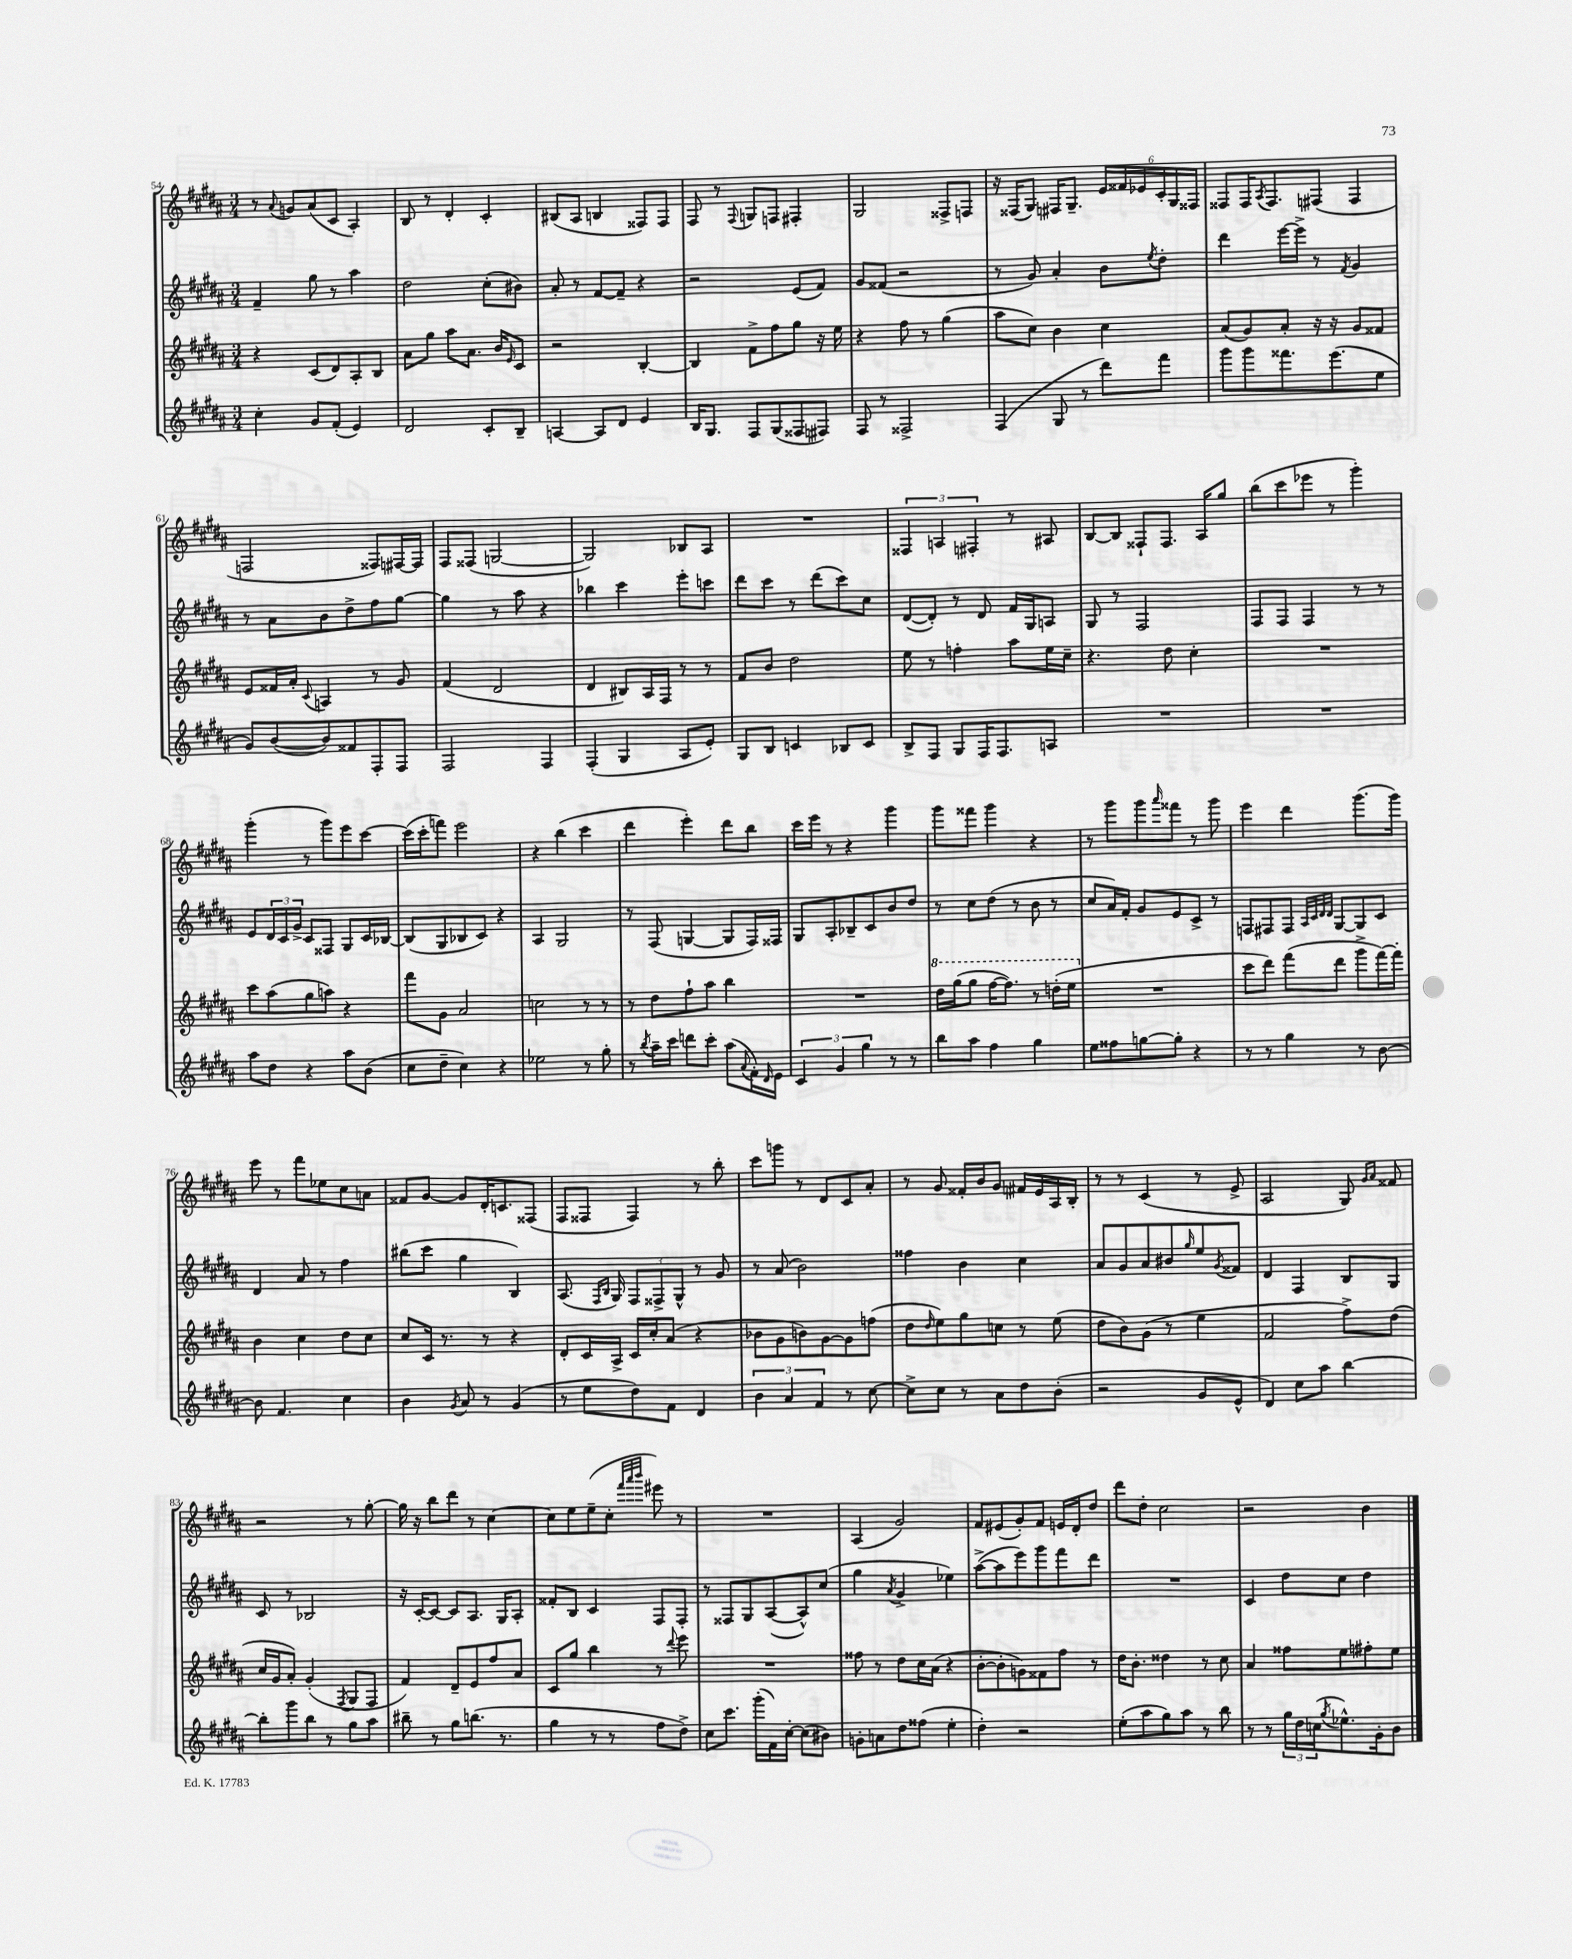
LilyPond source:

<<
\new StaffGroup <<
\new Staff = "s0" {
    \clef treble \key b \major \numericTimeSignature \time 3/4
    r8 \appoggiatura { ais'8 } g'8 ais'8( cis'8 ais4-.) |
    b8 r8 dis'4-. cis'4-. |
    bis8( ais8 b4 fisis8) fisis8 |
    fis8 r8 \appoggiatura { fis8 } g8 f8 fis4-. |
    gis2 fisis8-> f8 |
    r16 fisis16( gis8) fis16 gis8.-- \tuplet 6/4 { e'16 fisis'16 ees'16 cis'16-. gis16 fisis16 } |
    fisis8 fisis16 \acciaccatura { ais8 } fisis8. fis8( fis4 |
    f2 fisis8) fis16~ fis16 |
    fis8 fisis8( g2~ |
    g2) bes8 ais8 |
    R2. |
    \tuplet 3/2 { fisis4 a4 fis4-. } r8 ais8 |
    b8~ b8 fisis8-! fisis8. ais16 gis''8 |
    b''8( cis'''8 ees'''8 r8 gis'''4-.) |
    gis'''4-.( r8 gis'''8) e'''8 cis'''8~ |
    cis'''16( cis'''16-. f'''8) e'''2 |
    r4 b''4( cis'''4 |
    dis'''4 e'''4-.) dis'''8 b''8 |
    cis'''16 e'''16 r8 r4 gis'''4 |
    gis'''8 fisis'''8 gis'''4 r4 |
    r8 gis'''8 gis'''8 \grace { ais'''16 } fisis'''8 r8 gis'''8 |
    e'''4 dis'''4 gis'''8.( gis'''16) |
    e'''8 r8 fis'''8 ees''8 cis''8 a'8 |
    fisis'8 gis'8~ gis'8 dis'16-. c'8. fisis8( |
    fis8 fisis8 fisis4) r8 b''8-. |
    cis'''8 g'''8 r8 dis'8 cis'8 ais'8-. |
    r8 gis'8 fisis'16-. b'16 gis'8 fis'16 e'16 ais16 b16-. |
    r8 r8 cis'4( r8 e'8-> |
    ais2 gis8) \grace { gis'16 ais'16 } fisis'8 |
    r2 r8 gis''8~-. |
    gis''16 r16 b''8 dis'''8 r8 cis''4~ |
    cis''8 e''8 e''8--( cis''8-. \grace { fis'''32 ais'''32 b'''32 } eis'''8) r8 |
    R2. |
    ais4( gis'2) |
    fis'8 eis'8( gis'8-.) fis'8 e'16 dis'16-. dis''8 |
    dis'''8 dis''8-. cis''2 |
    r2 b'4 \bar "|." |
}
\new Staff = "s1" {
    \clef treble \key b \major \numericTimeSignature \time 3/4
    fis'4-- gis''8 r8 ais''4 |
    dis''2 cis''8-.( bis'8) |
    ais'8-. r8 fis'8~ fis'8-- r4 |
    r2 e'8( fis'8) |
    gis'8 fisis'8( r2 |
    r8 gis'8) ais'4-. b'8 \acciaccatura { e''8 } dis''8-. |
    dis'''4 e'''16~ e'''16-> r8 \acciaccatura { fis'8 } gis'4 |
    r8 ais'8 b'8 dis''8-> fis''8 gis''8~ |
    gis''4 r8 ais''8 r4 |
    bes''4 cis'''4 e'''8-. c'''8 |
    dis'''8 cis'''8 r8 dis'''8( cis'''8) cis''8 |
    dis'8~( dis'8-.) r8 dis'8 fis'16 gis16 a8 |
    gis8 r8 fis2 |
    fis8 fis8 fis4 r8 r8 |
    e'8 \tuplet 3/2 { dis'16 cis'16 gis'16-> } cis'8 fisis8 gis8 cis'16 bes16~ |
    bes8( gis8 bes8 cis'8) r4 |
    ais4 gis2 |
    r8 fis8( g4~ g8 fis16) fisis16 |
    gis8 ais8-. bes8-- cis'8 b'8 dis''8 |
    r8 cis''8 dis''8( r8 b'8 r8 |
    cis''8 ais'16) fis'16-. gis'8 e'8 cis'8-> r8 |
    f8 fis8 fis8 \grace { ais32 cis'32 dis'32 dis'32 } gis8~ gis8 cis'8 |
    dis'4 ais'8 r8 fis''4 |
    bis''8( cis'''8 gis''4 b4) |
    ais8.( \grace { fis16 b16 } gis16) \tuplet 3/2 { fis8 fisis8-> gis8-^ } r8 gis'8 |
    r8 ais'8( b'2) |
    fisis''4 b'4 cis''4 |
    ais'8 gis'8 ais'8 bis'8 \grace { gis''16 } e''8 \acciaccatura { gis'8 } fisis'8 |
    dis'4 fis4 b8 gis8 |
    cis'8 r8 bes2 |
    r16 cis'16~-. cis'8~ cis'8 ais8. gis16 ais8-. |
    fisis'8-. b8 cis'4 fis8 fis8-. |
    r8 fisis8 gis8 ais8~( ais8-^) cis''8( |
    gis''4 \acciaccatura { ais'8 } gis'4-> ees''4) |
    ais''8~->( ais''8 e'''8) gis'''8 fis'''8 dis'''8 |
    R2. |
    cis'4 dis''8 cis''8 dis''4 \bar "|." |
}
\new Staff = "s2" {
    \clef treble \key b \major \numericTimeSignature \time 3/4
    r4 cis'8( dis'8) ais8-. b8 |
    ais'8 gis''8 ais''8 ais'8. b'16 \grace { e'16 } cis'8 |
    r2 b4~-. |
    b4 fis'8-> fis''8 gis''8 r16 e''16 |
    r4 fis''8 r8 gis''4( |
    ais''8 cis''8) b'4 cis''4 |
    ais'8( gis'8) ais'8-. r16 r16 gis'8 fisis'8 |
    e'8 fisis'16 ais'16-. \appoggiatura { cis'8 } a4 r8 gis'8 |
    fis'4( dis'2 |
    dis'4 bis8) ais16 fis16 r8 r8 |
    fis'8 b'8 dis''2 |
    e''8 r8 f''4-. ais''8 e''16 cis''16-- |
    r4. dis''8 cis''4-. |
    R2. |
    cis'''8 ais''8( gis''8 a''8) r4 |
    fis'''8 gis'8 ais'2 |
    c''2 r8 r8 |
    r8 dis''8 fis''8-! ais''8 b''4 |
    R2. |
    \ottava #1 dis'''16 gis'''16( gis'''8 fis'''16~ fis'''8.) r8 d'''16-.( e'''16 \ottava #0 |
    R2. |
    cis'''8 dis'''8) fis'''8( dis'''8 gis'''8-> fis'''16~) fis'''16-. |
    b'4 cis''4 dis''8 cis''8 |
    cis''8 cis'16 r8. r8 r4 |
    dis'8-. cis'16 ais16-> cis'16 cis''16-. ais'8( r4 |
    bes'8 gis'8 b'8) gis'8~ gis'8 f''8( |
    dis''8 \grace { dis''16 } e''8) gis''8 c''8 r8 e''8( |
    dis''8 b'8) gis'8( r8 e''4 |
    fis'2 fis''8->) dis''8( |
    cis''16 gis'16 ais'8-.) gis'4-.( \acciaccatura { fis8 } gis8 fis8 |
    fis'4) dis'8-- e'8 fis''8 ais'8 |
    cis'8 gis''8 b''4 r8 \appoggiatura { dis'''8 } e'''8 |
    R2. |
    fisis''8 r8 dis''8 cis''16 ais'16( r4 |
    b'8~-. b'8-. g'8) fisis'8 fis''8 r8 |
    dis''16 b'8.-. disis''4 r8 cis''8 |
    ais'4 fisis''8 e''8 fis''8-. e''8 \bar "|." |
}
\new Staff = "s3" {
    \clef treble \key b \major \numericTimeSignature \time 3/4
    cis''4-. gis'8 fis'8-.( e'4) |
    dis'2 cis'8-. b8-- |
    a4~ a8 dis'8 e'4 |
    b16 gis8. fis8 gis8( fisis8 fis8) |
    fis8 r8 fisis2-> |
    fis4( gis8 r8 dis'''8) fis'''8 |
    gis'''8 gis'''8 fisis'''8. e'''8.( e''8 |
    gis'8) b'8~( b'8) fisis'8 fis8-. fis8 |
    fis2 fis4 |
    fis4-.( gis4 ais8 e'8-.) |
    gis8 b8 c'4 bes8 c'8 |
    b8-> fis8 gis8 fis16 fis8. a8 |
    R2. |
    R2. |
    ais''8 dis''8 r4 ais''8 b'8( |
    cis''8 dis''8-- cis''4) r4 |
    ees''2 r8 gis''8-. |
    r8 \acciaccatura { b''8 } ais''16-- cis'''16 d'''8 cis'''8-. ais''8( \appoggiatura { ais'8 } fis'16-.) \grace { dis'16 } e'16 |
    \tuplet 3/2 { cis'4 gis'4 gis''4 } r8 r8 |
    b''8 ais''8 fis''4 gis''4 |
    e''8 fisis''8 g''8~ g''8-. r4 |
    r8 r8 gis''4 r8 b'8~ |
    b'8 fis'4. cis''4 |
    b'4 \acciaccatura { gis'8 } ais'8 r8 gis'4( |
    r8 e''8 dis''8) fis'8 dis'4 |
    \tuplet 3/2 { b'4 ais'4 fis'4 } r8 cis''8~ |
    cis''8-> cis''8 r8 ais'8 dis''8 b'8-.( |
    r2 gis'8 e'8-^ |
    dis'4) cis''8 ais''8 b''4~ |
    b''8-. gis'''8 b''8 r8 gis''8 ais''8 |
    bis''8-- r8 gis''8 b''8.( r8. |
    gis''4 r8 r8 fis''8 dis''8->) |
    cis''8 cis'''8. gis'''16-.( fis'16) cis''16~-. cis''8( bis'8) |
    g'8-. a'8 dis''8 fisis''8( e''4-. |
    dis''4-.) r2 |
    e''8-.( ais''8 gis''8) ais''8 r8 b''8 |
    r8 r8 \tuplet 3/2 { gis''16 dis''16 c''16( } \acciaccatura { gis''8 } ees''8.-^) gis'16-. b'8 \bar "|." |
}
>>
>>
\layout { \context { \Score currentBarNumber = #54 } }
